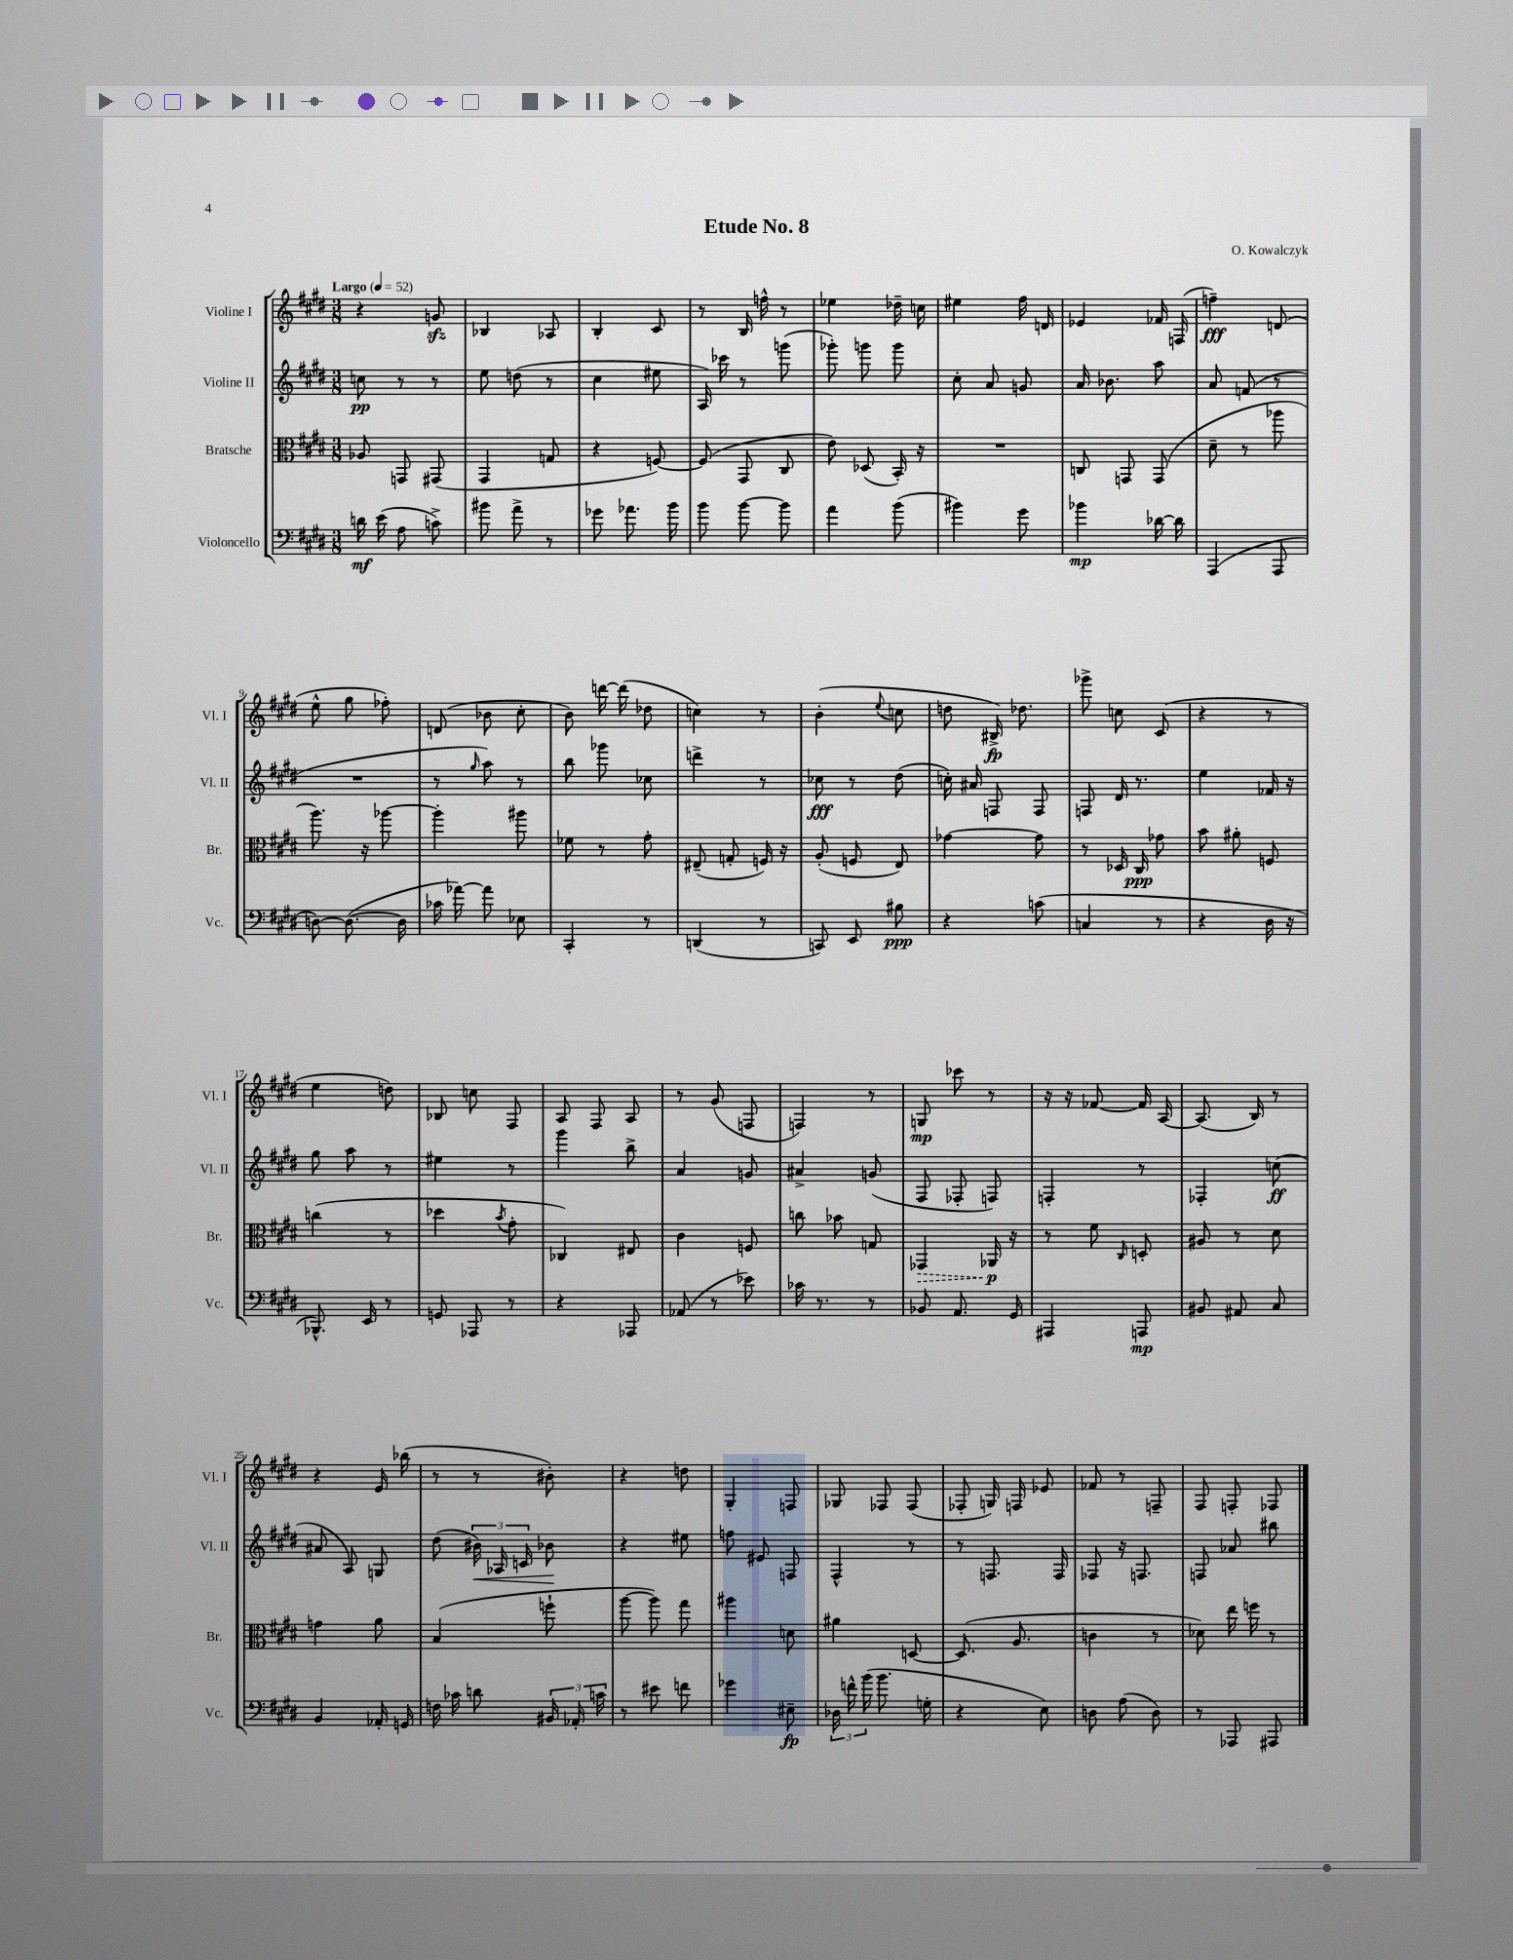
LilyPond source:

\header { title = "Etude No. 8" composer = "O. Kowalczyk" }
<<
\new StaffGroup <<
\new Staff = "s0" \with { instrumentName = "Violine I" shortInstrumentName = "Vl. I" } {
    \clef treble \key e \major \numericTimeSignature \time 3/8 \tempo "Largo" 4 = 52
    \autoBeamOff r4 g'8\sfz |
    bes4 aes8 |
    b4-. cis'8 |
    r8 b16 f''16-^ r8 |
    ees''4 des''16-- c''16 |
    eis''4 fis''16 d'16 |
    ees'4 fes'16 f16( |
    f''4--\fff) d'8( |
    e''8-^ gis''8 fes''8-.) |
    d'8( bes'8 cis''8-. |
    b'8) d'''16~ d'''16( des''8 |
    c''4) r8 |
    b'4-.( \appoggiatura { e''8 } c''8 |
    d''8 bis16->\fp) des''8. |
    ges'''8-> c''8 cis'8( |
    r4 r8 |
    e''4 d''8) |
    bes8 c''8 fis8 |
    a8 fis8 a8 |
    r8 gis'8( f8 |
    f4) r8 |
    g8\mp ces'''8 r8 |
    r16 r16 fes'8~ fes'16 a16~ |
    a8.( b16) r8 |
    r4 e'16 bes''16( |
    r8 r8 bis'8-.) |
    r4 d''8 |
    gis4-. f8 |
    ges8 fes8 fes8( |
    fes8-. g16) f16 ees'8 |
    fes'8 r8 f8-- |
    fis8 f8-. fes8 \bar "|." |
}
\new Staff = "s1" \with { instrumentName = "Violine II" shortInstrumentName = "Vl. II" } {
    \clef treble \key e \major \numericTimeSignature \time 3/8
    \autoBeamOff c''8\pp r8 r8 |
    e''8 d''8( r8 |
    cis''4 eis''8 |
    a16) ces'''16 r8 g'''8( |
    ges'''8-.) g'''8 g'''8 |
    cis''8-. a'8 g'8 |
    a'16 bes'8. a''8 |
    a'8 f'8( r8 |
    R4. |
    r8 \grace { gis''16 } a''8) r8 |
    b''8 ges'''8 ces''8 |
    d'''4-> r8 |
    ces''8\fff r8 dis''8( |
    c''16-.) ais'16 f8 f8 |
    f8 dis'16 r8. |
    e''4 fes'16 r16 |
    gis''8 a''8 r8 |
    eis''4 r8 |
    gis'''4 b''8-> |
    a'4 g'8 |
    ais'4-> g'8( |
    fis8 fes8-. f8) |
    f4-. r8 |
    fes4-. c''8\ff( |
    ais'8 a8) g8 |
    dis''8( \tuplet 3/2 { bis'16\<) aes16 c'16 } bes'8\! |
    r4 eis''8 |
    f''8 eis'8 f8 |
    fis4-^ r8 |
    r8 f8. f16 |
    fes8 r16 f8. |
    f8 aes'8 bis''8 \bar "|." |
}
\new Staff = "s2" \with { instrumentName = "Bratsche" shortInstrumentName = "Br." } {
    \clef alto \key e \major \numericTimeSignature \time 3/8
    \autoBeamOff aes8 g,8 gis,8( |
    gis,4 g8 |
    r4 f8~) |
    f8( gis,8 cis8 |
    e'8) des8( b,16-.) r16 |
    R4. |
    c8 g,8 g,8( |
    dis'8-- r8 aes''8 |
    a''8.) r16 aes''8~ |
    aes''4-. ais''8 |
    fes'8 r8 gis'8-. |
    eis8--( g8-. f16) r16 |
    a8-.( f8 e8) |
    ges'4~ ges'8 |
    r8 des16 cis16\ppp ges'8 |
    b'8 ais'8-. f8 |
    c''4( r8 |
    des''4 \acciaccatura { b'8 } gis'8-. |
    ces4) eis8 |
    cis'4 f8 |
    c''8 bes'8 g8 |
    \once \override Hairpin.style = #'dashed-line ges,4\> aes,16\p\! r16 |
    r8 fis'8 \grace { cis16 } d8-. |
    ais8 r8 dis'8 |
    g'4 a'8 |
    b4( f''8-! |
    a''8~ a''8) gis''8 |
    ais''4 d'8 |
    ais'4 d8~ |
    d8.( a8. |
    c'4 r8 |
    des'8) e''16 f''16 r8 \bar "|." |
}
\new Staff = "s3" \with { instrumentName = "Violoncello" shortInstrumentName = "Vc." } {
    \clef bass \key e \major \numericTimeSignature \time 3/8
    \autoBeamOff d'16\mf e'16( a8 c'8->) |
    bis'8 a'8-> r8 |
    ges'8 aes'8. b'16 |
    b'8 b'8~ b'8 |
    a'4 b'8( |
    bis'4) gis'8 |
    bes'4\mp des'16~ des'16 |
    a,,4( a,,8 |
    d8~) d8.~( d16 |
    ces'16 aes'16~) aes'8 ees8 |
    cis,4-. r8 |
    d,4( r8 |
    c,8) e,8 bis8\ppp |
    r4 c'8( |
    c4 r8 |
    r4 dis16 r16 |
    bes,,8.-^) e,16 r8 |
    g,8 aes,,8 r8 |
    r4 aes,,8 |
    aes,8( r8 ees'8) |
    ces'16 r8. r8 |
    bes,8 a,8. gis,16 |
    ais,,4 a,,8\mp |
    bis,8 ais,8 cis8 |
    b,4 aes,16-. g,16 |
    f16 ces'16 d'8 \tuplet 3/2 { bis,16 aes,16-. c'16 } |
    r8 eis'8 f'8 |
    ges'4 eis8--\fp |
    \tuplet 3/2 { des16 f'16-^ b'16( } b'8. g16-. |
    r4 e8) |
    d8 a8( d8) |
    r8 aes,,8 ais,,8 \bar "|." |
}
>>
>>
